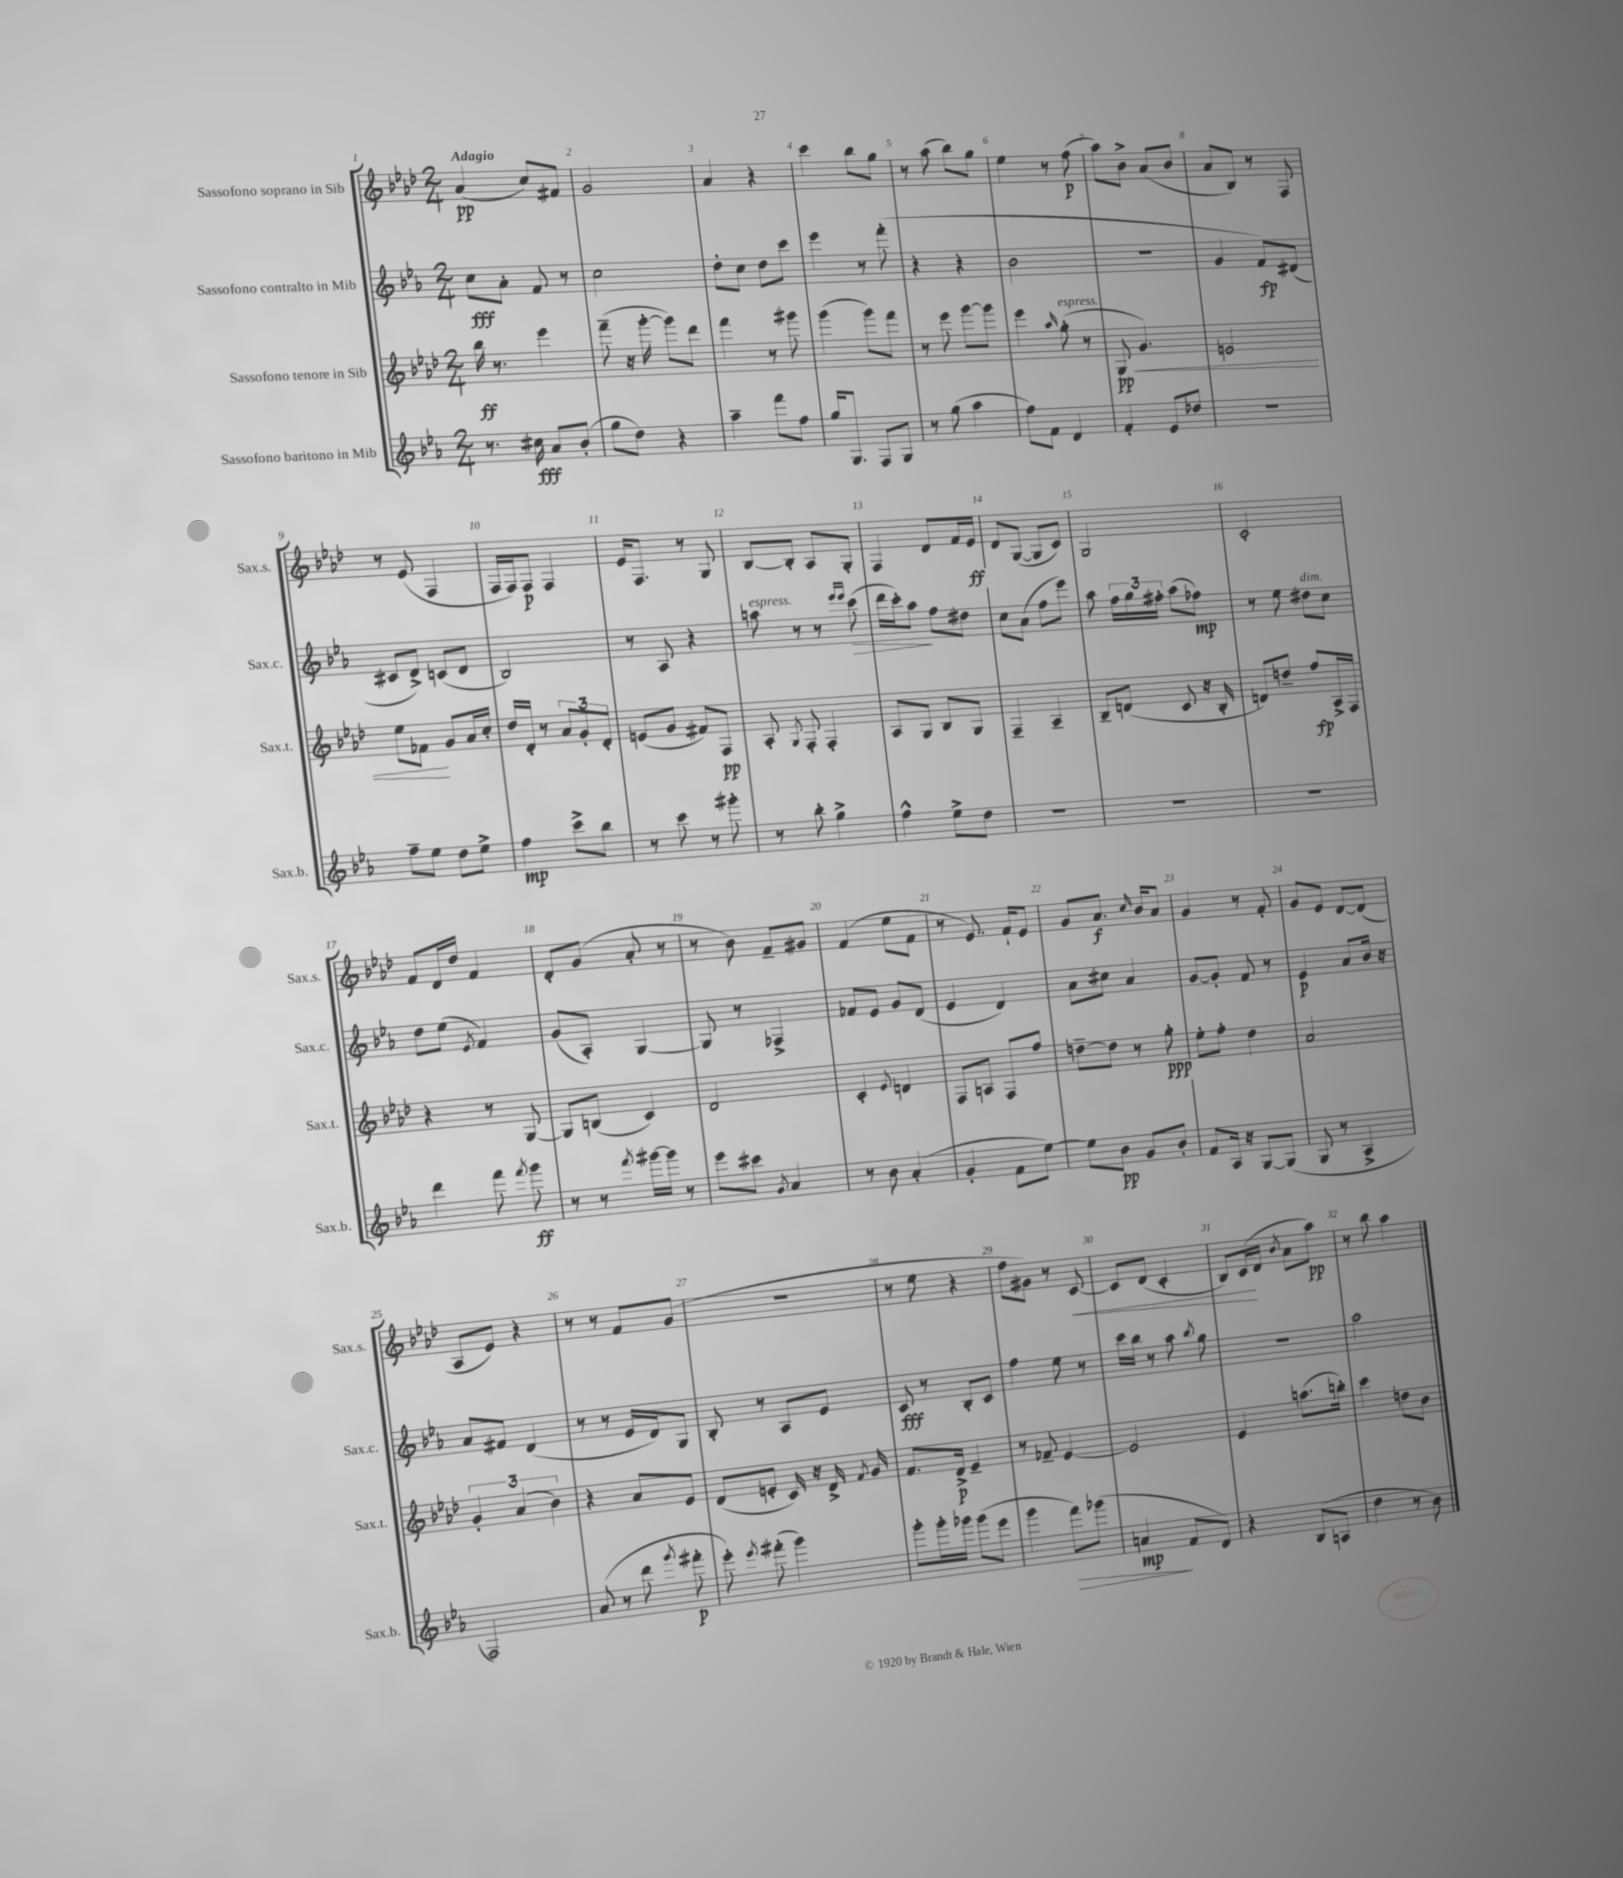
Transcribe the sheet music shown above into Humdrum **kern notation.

**kern	**dynam	**kern	**dynam	**kern	**dynam	**kern	**dynam
*part4	*part4	*part3	*part3	*part2	*part2	*part1	*part1
*staff4	*staff4	*staff3	*staff3	*staff2	*staff2	*staff1	*staff1
*I"Sassofono baritono in Mib	*	*I"Sassofono tenore in Sib	*	*I"Sassofono contralto in Mib	*	*I"Sassofono soprano in Sib	*
*I'Sax.b.	*	*I'Sax.t.	*	*I'Sax.c.	*	*I'Sax.s.	*
*clefG2	*	*clefG2	*	*clefG2	*	*clefG2	*
*k[b-e-a-]	*	*k[b-e-a-d-]	*	*k[b-e-a-]	*	*k[b-e-a-d-]	*
*M2/4	*	*M2/4	*	*M2/4	*	*M2/4	*
=1	=1	=1	=1	=1	=1	=1	=1
!	!	!	!	!	!	!LO:TX:a:B:t=Adagio	!
8.r	.	16bb-\	ff	8cc\L	fff	(4a-/	pp
.	.	8.r	.	.	.	.	.
.	.	.	.	8a-'\J	.	.	.
16cc#X\	fff	.	.	.	.	.	.
8a-/L	.	4eee-\	.	8f/	.	8cc/L)	.
(8b-'/J	.	.	.	8r	.	8f#X/J	.
=2	=2	=2	=2	=2	=2	=2	=2
8gg\L	.	(8fff~\	.	2cc\	.	2g/	.
8dd\J)	.	16r	.	.	.	.	.
.	.	[16ggg'\	.	.	.	.	.
4r	.	8ggg\L])	.	.	.	.	.
.	.	8ddd-\J	.	.	.	.	.
=3	=3	=3	=3	=3	=3	=3	=3
4aa-~\	.	4fff\	.	8dd'\L	.	4a-/	.
.	.	.	.	8cc\J	.	.	.
8fff\L	.	8r	.	8dd\L	.	4r	.
8ff\J	.	8ggg#X\	.	8ccc\J	.	.	.
=4	=4	=4	=4	=4	=4	=4	=4
16gg/KL	.	(4ggg\	.	4eee-\	.	4ccc\	.
8.G/J	.	.	.	.	.	.	.
8F/L	.	8ggg\L)	.	8r	.	8bb-\L	.
8G/J	.	8fff\J	.	(8fff'\	.	8gg\J	.
=5	=5	=5	=5	=5	=5	=5	=5
8r	.	8r	.	4r	.	8r	.
(8gg\	.	8eee-\	.	.	.	(8aa-\	.
4aa-\	.	[8ggg\L	.	4r	.	8bb-\L)	.
.	.	8ggg\J]	.	.	.	8gg\J	.
=6	=6	=6	=6	=6	=6	=6	=6
8ff\L)	.	4eee-\	.	2b-\	.	4ee-\	.
8f\J	.	.	.	.	.	.	.
.	.	16qqaa-/	.	.	.	.	.
!	!	!LO:TX:a:i:t=espress.	!	!	!	!	!
4d/	.	(8gg'\	.	.	.	8r	.
.	.	8r	.	.	.	(8ff\	p
=7	=7	=7	=7	=7	=7	=7	=7
!	!	!	!LO:HP:b	!	!	!	!
4f'/	.	8G/	< pp	2r	.	8aa-\L)	.
.	.	4.g/)	.	.	.	8b-^\J	.
8e-/L	.	.	.	.	.	(8a-/L	.
8dd-X/J	.	.	.	.	.	8b-/J	.
=8	=8	=8	=8	=8	=8	=8	=8
2r	.	2en/	.	4g/	.	8a-/L	.
.	.	.	.	.	.	8B-/J)	.
.	.	.	.	8f/L)	fp	8r	.
.	.	.	.	(8d#X/J	.	8F/	.
!!LO:LB:g=z
=9	=9	=9	=9	=9	=9	=9	=9
8ff~\L	.	8ee-\L	.	8c#X/L	.	8r	.
8ee-\J	.	8f-X\J	.	8d^/J)	.	(8e-/	.
8dd\L	.	8g/L	[	(8cn/L	.	4F/	.
8ee-^\J	.	16a-/L	.	8d/J	.	.	.
.	.	16cc'/JJ	.	.	.	.	.
=10	=10	=10	=10	=10	=10	=10	=10
4ff\	mp	16dd-/LL	.	2B-/)	.	16F/LL	.
.	.	16d-'/JJ	.	.	.	16F/J)	.
.	.	8r	.	.	.	8F/J	p
8ccc^\L	.	12a-/L	.	.	.	4F/	.
.	.	12g'/	.	.	.	.	.
8bb-\J	.	.	.	.	.	.	.
.	.	12d-'/J	.	.	.	.	.
=11	=11	=11	=11	=11	=11	=11	=11
8r	.	(8en/L	.	8r	.	16e-/KL	.
.	.	.	.	.	.	8.F/J	.
8ccc\	.	8g/J	.	8A-/	.	.	.
8r	.	8f#X/L)	.	4r	.	8r	.
8ggg#X'\	.	8F/J	pp	.	.	8G/	.
=12	=12	=12	=12	=12	=12	=12	=12
!	!	!	!	!LO:TX:a:i:t=espress.	!	!	!
8r	.	8A-'/	.	8aan\	.	[8B-/L	.
.	.	8qG/	.	.	.	.	.
8bb-'\	.	8F'/	.	8r	.	8B-'/J]	.
4gg^\	.	4F'/	.	8r	.	8A-/L	.
.	.	.	.	16qqeee-/LL	.	.	.
.	.	.	.	16qqeee-/JJ	.	.	.
!	!	!	!	!	!LO:HP:b	!	!
.	.	.	.	(8ccc\	>	8G'/J	.
=13	=13	=13	=13	=13	=13	=13	=13
4ff^^\	.	8A-/L	.	16ddd\LL	.	4F/	.
.	.	.	.	16ccc'\J)	.	.	.
.	.	8G/J	.	8aa-\J	.	.	.
8ee-^\L	.	8B-/L	.	8ff\L	]	8d-/L	.
8dd\J	.	8G/J	.	8dd#X\J	.	16f/L	.
.	.	.	.	.	.	16e-/JJ	ff
=14	=14	=14	=14	=14	=14	=14	=14
2r	.	4F~/	.	8cc\L	.	8d-/L	.
.	.	.	.	(8a-\J	.	([8G/J	.
.	.	4A-~/	.	8ff\L	.	8G/L]	.
.	.	.	.	8eee-\J)	.	8c/J)	.
=15	=15	=15	=15	=15	=15	=15	=15
2r	.	8B-~/L	.	8aa-\	.	2G/	.
.	.	(8dn/J	.	24ff\LL	.	.	.
.	.	.	.	24gg\	.	.	.
.	.	.	.	24ff#X'\JJ	.	.	.
.	.	8c/	.	(8aa-\L	.	.	.
.	.	16r	.	8ff-X\J)	mp	.	.
.	.	16B-'/	.	.	.	.	.
=16	=16	=16	=16	=16	=16	=16	=16
2r	.	8dn/L)	.	8r	.	2c'/	.
.	.	8ddn~/J	.	8ee-\	.	.	.
!	!	!	!	!LO:TX:a:i:t=dim.	!	!	!
.	.	8ff/L	fp	8dd#X\L	.	.	.
.	.	16A-^/L	.	8cc\J	.	.	.
.	.	16F/JJ	.	.	.	.	.
!!LO:LB:g=z
=17	=17	=17	=17	=17	=17	=17	=17
4ddd\	.	4r	.	8dd\L	.	8f/L	.
.	.	.	.	(8ee-\J	.	16d-/L	.
.	.	.	.	.	.	16dd-/JJ	.
.	.	.	.	8qe-/	.	.	.
8fff\	.	8r	.	4f/)	.	4f/	.
8qfff/	.	.	.	.	.	.	.
8ggg\	ff	[8G/	.	.	.	.	.
=18	=18	=18	=18	=18	=18	=18	=18
8r	.	8G/L]	.	(8g/L	.	8d-'/L	.
8r	.	(8Bn/J	.	8A-'/J)	.	(8g/J	.
8qfff/	.	.	.	.	.	.	.
[16ggg#X\LL	.	4c/)	.	[4G/	.	8a-'/	.
16ggg#\JJ]	.	.	.	.	.	.	.
8r	.	.	.	.	.	8r	.
=19	=19	=19	=19	=19	=19	=19	=19
8eee-\L	.	2d-/	.	8G/]	.	8r	.
8ccc#X\J	.	.	.	8r	.	8b-\)	.
8qg/	.	.	.	.	.	.	.
4a-/	.	.	.	4F-X^/	.	8f~/L	.
.	.	.	.	.	.	8g#X/J	.
=20	=20	=20	=20	=20	=20	=20	=20
8r	.	4c'/	.	8f-X/L	.	(4f/	.
8b-\	.	.	.	8e-/J	.	.	.
.	.	8qqe-/	.	.	.	.	.
(4a-'/	.	4dn/	.	8g/L	.	8ee-\L	.
.	.	.	.	(8d/J	.	8f\J	.
=21	=21	=21	=21	=21	=21	=21	=21
4g'/	.	8F/L	.	4e-/	.	8r	.
.	.	8An/J	.	.	.	8.e-/)	.
8f\L	.	8F/L	.	4d/)	.	.	.
.	.	.	.	.	.	16f`/KL	.
[8ee-\J)	.	8ff/J	.	.	.	8e-/J	.
=22	=22	=22	=22	=22	=22	=22	=22
8ee-\L]	.	[8ddn~\L	.	8a-\L	.	8g/L	.
8b-\J	pp	8dd\J]	.	8cc#X\J	.	8.a-/J	f
8g/L	.	8r	.	4a-/	.	.	.
.	.	.	.	.	.	16qqcc/	.
.	.	.	.	.	.	16b-/KL	.
8b-'/J	.	8gg'\	ppp	.	.	8a-/J	.
=23	=23	=23	=23	=23	=23	=23	=23
8f/L	.	8ee-'\L	.	[8g/L	.	4g/	.
16A-/Jk	.	8ff'\J	.	8g'/J]	.	.	.
16r	.	.	.	.	.	.	.
[8G/L	.	4dd-\	.	8f/	.	8r	.
(8G/J]	.	.	.	8r	.	8f'/	.
=24	=24	=24	=24	=24	=24	=24	=24
8G/	.	2a-/	.	4e-/	p	8g/L	.
8r	.	.	.	.	.	8e-/J	.
4A-^/	.	.	.	8a-/L	.	[8d-/L	.
.	.	.	.	16b-/Jk	.	(8d-/J]	.
.	.	.	.	16r	.	.	.
!!LO:LB:g=z
=25	=25	=25	=25	=25	=25	=25	=25
2F/)	.	6g'/	.	8a-/L	.	8A-/L	.
.	.	.	.	8f#X/J	.	8e-/J)	.
.	.	(6a-/	.	.	.	.	.
.	.	.	.	(4d/	.	4r	.
.	.	6b-\)	.	.	.	.	.
=26	=26	=26	=26	=26	=26	=26	=26
(8a-/	.	4r	.	8r	.	8r	.
8r	.	.	.	8r	.	8r	.
8ddd\	.	8a-/L	.	16e-/LL	.	8f/L	.
.	.	.	.	16d/J)	.	.	.
8qggg/	.	.	.	.	.	.	.
8fff#X'\	p	8e-/J	.	8G/J	.	(8g/J	.
=27	=27	=27	=27	=27	=27	=27	=27
8eee-'\)	.	(8d-/L	.	8B-'/	.	2r	.
8qeee-/	.	.	.	.	.	.	.
(8fff#X'\	.	8en'/J	.	8r	.	.	.
4ggg\)	.	16c/)	.	8A-/L	.	.	.
.	.	16r	.	.	.	.	.
.	.	16d-^/	.	8e-/J	.	.	.
.	.	8qf/	.	.	.	.	.
.	.	16g/	.	.	.	.	.
=28	=28	=28	=28	=28	=28	=28	=28
8ggg'\L	.	8.f/L	.	8c/	fff	8r	.
16ggg'\L	.	.	.	8r	.	8ee-\	.
16ggg-X\JJ	.	16d-^/Jk	p	.	.	.	.
(8ggg-\L	.	4e-~/	.	8B-'/L	.	4r	.
8eee-\J	.	.	.	8c/J	.	.	.
=29	=29	=29	=29	=29	=29	=29	=29
4ggg\	.	8r	.	4ff\	.	8ff\L	.
.	.	8f-X~/	.	.	.	8g#X\J)	.
!	!LO:HP:b	!	!	!	!	!	!
8fff\L)	>	[4e-/	.	8ee-\	.	8r	.
!	!	!	!	!	!	!	!LO:HP:b
(8ggg-X\J	.	.	.	8r	.	[8c/	<
=30	=30	=30	=30	=30	=30	=30	=30
4an/	mp	2e-/]	.	16ccc\LL	.	8c/L]	.
.	.	.	.	16bb-\JJ	.	.	.
.	.	.	.	8r	.	(8d-/J	.
8f/L	]	.	.	8aa-\	.	4c'/	.
.	.	.	.	8qbb-/	.	.	.
8d/J)	.	.	.	8gg\	.	.	.
=31	=31	=31	=31	=31	=31	=31	=31
4r	.	4e-/	.	2r	.	8B-/L)	.
.	.	.	.	.	.	(16c/L	.
.	.	.	.	.	.	16d-/JJ	[
.	.	.	.	.	.	8qb-/	.
(8B-/L	.	(8.aan\L	.	.	.	8a-\L	.
8An/J	.	.	.	.	.	8aa-\J)	pp
.	.	16bbn'\Jk)	.	.	.	.	.
=32	=32	=32	=32	=32	=32	=32	=32
4dd\	.	4ccc\	.	2aa-\	.	8r	.
.	.	.	.	.	.	8bb-\	.
8r	.	8ddn\L	.	.	.	4aa-\	.
8b-\)	.	8b-\J	.	.	.	.	.
==	==	==	==	==	==	==	==
*-	*-	*-	*-	*-	*-	*-	*-
